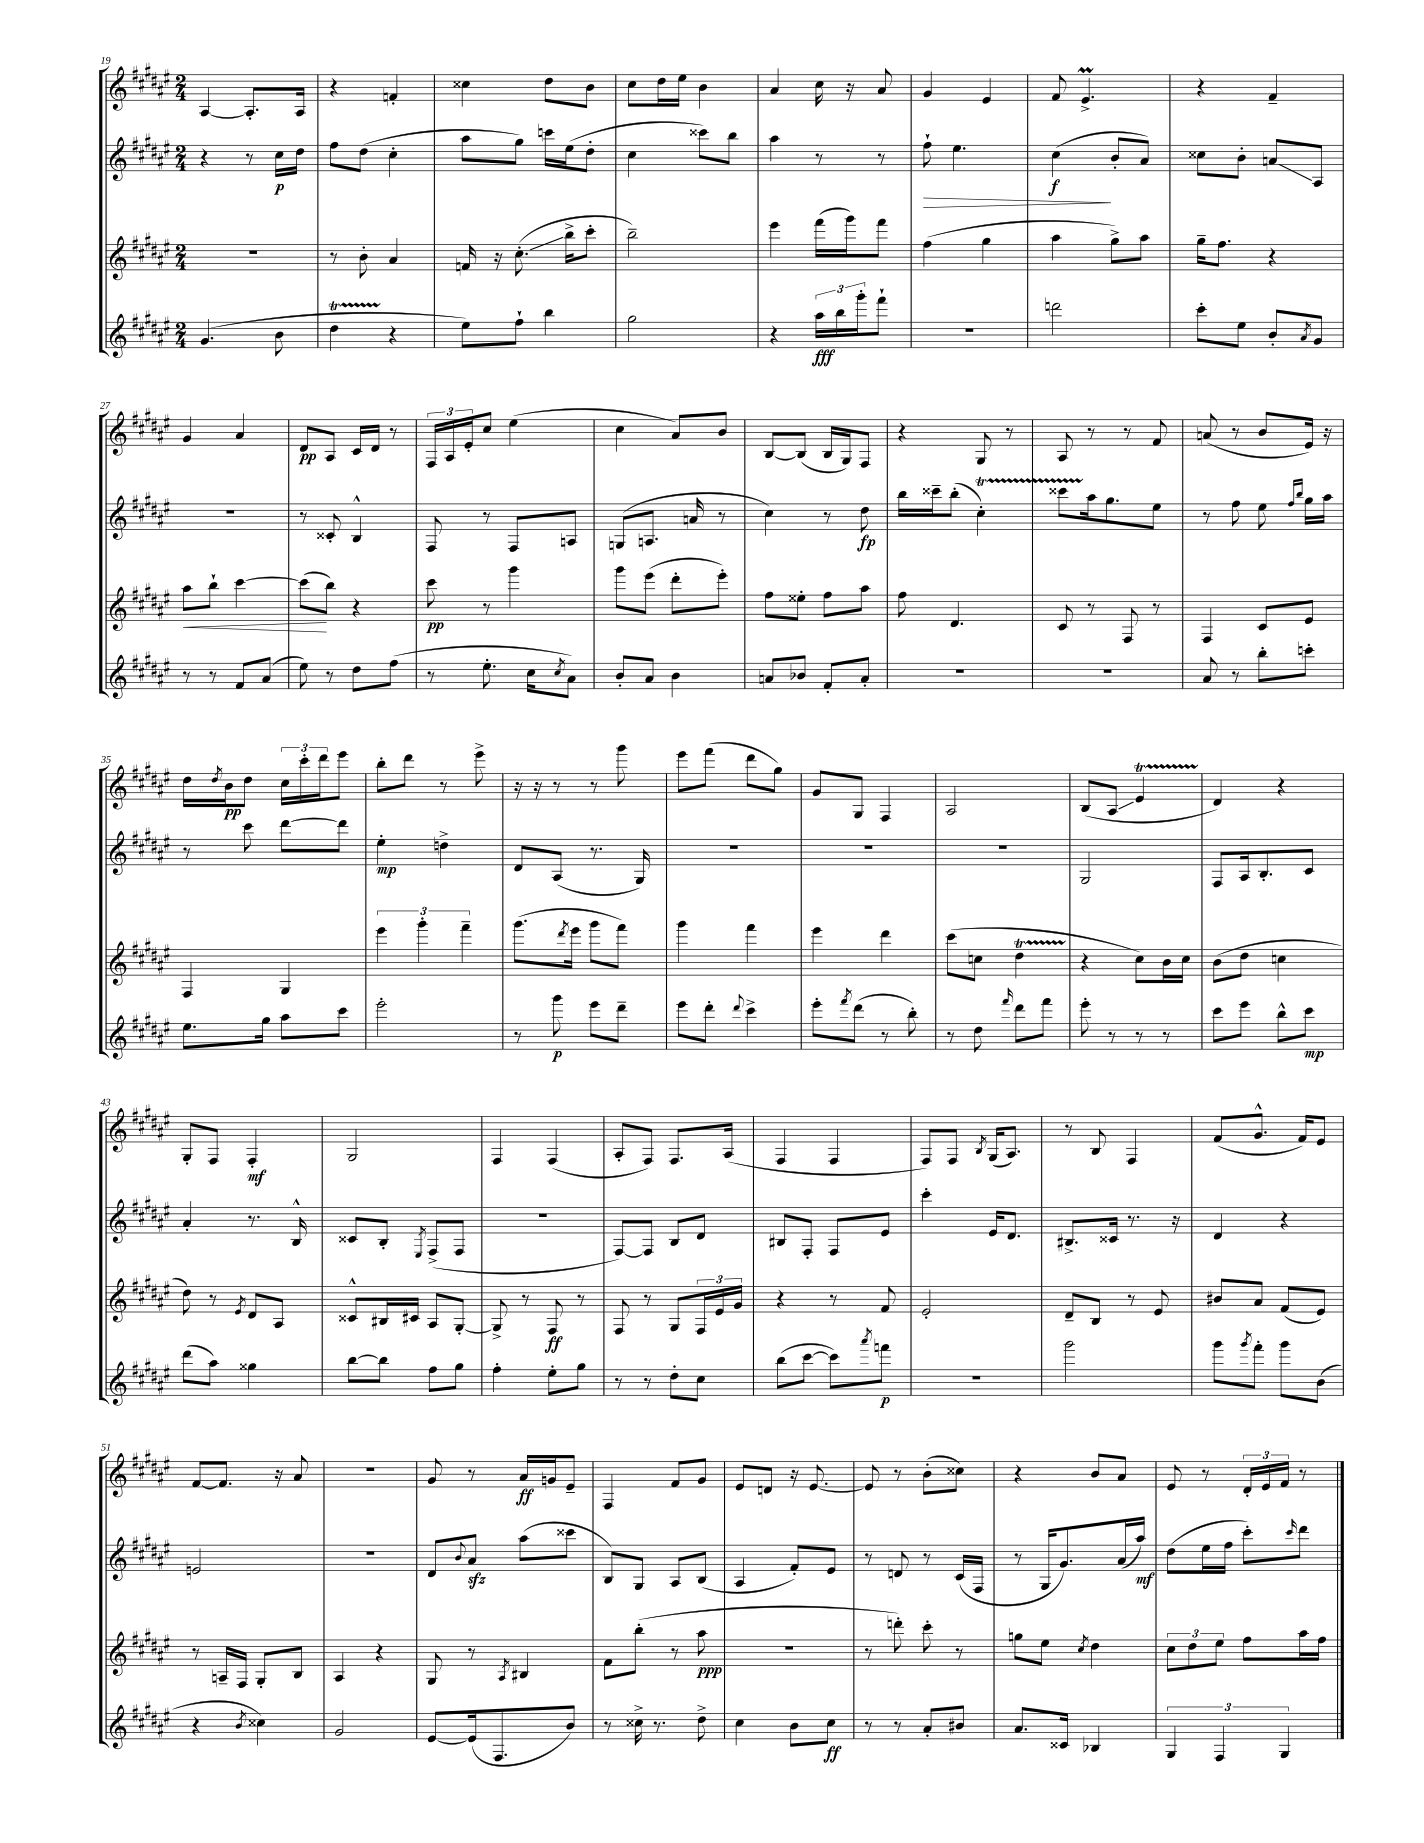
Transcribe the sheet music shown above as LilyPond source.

<<
\new StaffGroup <<
\new Staff = "s0" {
    \clef treble \key fis \major \numericTimeSignature \time 2/4
    ais4~ ais8.-. ais16 |
    r4 f'4-. |
    cisis''4 dis''8 b'8 |
    cis''8 dis''16 eis''16 b'4 |
    ais'4 cis''16 r16 ais'8 |
    gis'4 eis'4 |
    fis'8 eis'4.->\prall |
    r4 fis'4-- |
    gis'4 ais'4 |
    dis'8\pp ais8 cis'16 dis'16 r8 |
    \tuplet 3/2 { fis16 ais16 eis'16-. } cis''8 eis''4( |
    cis''4 ais'8) b'8 |
    b8~ b8( b16 gis16) fis8 |
    r4 gis8 r8 |
    ais8 r8 r8 fis'8 |
    a'8( r8 b'8 eis'16) r16 |
    dis''16 \acciaccatura { dis''8 } b'16\pp dis''8 \tuplet 3/2 { cis''16 cis'''16-. dis'''16 } eis'''8 |
    b''8-. dis'''8 r8 eis'''8-> |
    r16 r16 r8 r8 gis'''8 |
    eis'''8 fis'''8( dis'''8 gis''8) |
    gis'8 gis8 fis4 |
    ais2 |
    b8( ais8\glissando eis'4\startTrillSpan |
    dis'4\stopTrillSpan) r4 |
    gis8-. fis8 fis4-.\mf |
    gis2 |
    fis4 fis4( |
    ais8-. fis8) fis8. ais16( |
    fis4 fis4 |
    fis8) fis8 \acciaccatura { b8 } gis16( ais8.) |
    r8 b8 fis4 |
    fis'8( gis'8.-^ fis'16) eis'8 |
    fis'8~ fis'8. r16 ais'8 |
    r2 |
    gis'8 r8 ais'16\ff g'16 eis'8-- |
    fis4 fis'8 gis'8 |
    eis'8 d'8 r16 eis'8.~ |
    eis'8 r8 b'8-.( cisis''8) |
    r4 b'8 ais'8 |
    eis'8 r8 \tuplet 3/2 { dis'16-. eis'16 fis'16 } r8 \bar "|." |
}
\new Staff = "s1" {
    \clef treble \key fis \major \numericTimeSignature \time 2/4
    r4 r8 cis''16\p dis''16 |
    fis''8 dis''8( cis''4-. |
    ais''8 gis''8) c'''16 eis''16( dis''8-. |
    cis''4 cisis'''8) b''8 |
    ais''4 r8 r8 |
    fis''8-!\> eis''4. |
    cis''4\f\!( b'8-. ais'8) |
    cisis''8 b'8-. a'8\glissando ais8 |
    R2 |
    r8 cisis'8-. b4-^ |
    fis8 r8 fis8 a8 |
    g8( a8. a'16 r8 |
    cis''4) r8 dis''8\fp |
    b''16 cisis'''16-- b''8-.( cis''4-.\startTrillSpan) |
    cisis'''8 ais''16\stopTrillSpan gis''8. eis''8 |
    r8 fis''8 eis''8 \grace { fis''16 b''16 } gis''16 ais''16 |
    r8 cis'''8 dis'''8~ dis'''8 |
    eis''4-.\mp d''4-> |
    dis'8 ais8( r8. gis16) |
    R2 |
    R2 |
    R2 |
    gis2 |
    fis8 ais16 b8.-. cis'8 |
    ais'4-. r8. b16-^ |
    cisis'8 b8-. \acciaccatura { eis8 } fis8->( fis8 |
    r2 |
    fis8~) fis8 b8 dis'8 |
    bis8 fis8-. fis8 eis'8 |
    cis'''4-. eis'16 dis'8. |
    bis8.-> cisis'16 r8. r16 |
    dis'4 r4 |
    e'2 |
    R2 |
    dis'8 \appoggiatura { b'8 } ais'8\sfz ais''8( cisis'''8 |
    b8) gis8 ais8 b8( |
    ais4 fis'8-.) eis'8 |
    r8 d'8 r8 cis'16( fis16 |
    r8 gis16 gis'8.) ais'16( ais''16\mf) |
    dis''8( eis''16 fis''16 cis'''8-.) \grace { cis'''16 } dis'''8 \bar "|." |
}
\new Staff = "s2" {
    \clef treble \key fis \major \numericTimeSignature \time 2/4
    R2 |
    r8 b'8-. ais'4 |
    f'16 r16 cis''8.-.\glissando( b''16-> cis'''8-. |
    b''2--) |
    eis'''4 fis'''16( gis'''16) fis'''8 |
    fis''4( gis''4 |
    ais''4 gis''8->) ais''8 |
    gis''16-- fis''8. r4 |
    ais''8\< b''8-! cis'''4~ |
    cis'''8\!( b''8) r4 |
    cis'''8\pp r8 gis'''4 |
    gis'''8 eis'''8( dis'''8-. eis'''8-.) |
    fis''8 eisis''8-. fis''8 ais''8 |
    fis''8 dis'4. |
    cis'8 r8 fis8 r8 |
    fis4 cis'8 eis'8 |
    fis4 gis4 |
    \tuplet 3/2 { eis'''4 gis'''4-. fis'''4-- } |
    gis'''8.( \acciaccatura { dis'''8 } eis'''16 gis'''8 fis'''8) |
    gis'''4 fis'''4 |
    eis'''4 dis'''4 |
    cis'''8( c''8 dis''4\startTrillSpan |
    r4\stopTrillSpan cis''8) b'16 cis''16 |
    b'8( dis''8 c''4 |
    dis''8) r8 \acciaccatura { eis'8 } dis'8 ais8 |
    cisis'8-^ bis16 cis'16 ais8 gis8~-. |
    gis8-> r8 fis8\ff r8 |
    fis8 r8 gis8 \tuplet 3/2 { fis16 eis'16 gis'16 } |
    r4 r8 fis'8 |
    eis'2-. |
    dis'8-- b8 r8 eis'8 |
    bis'8 ais'8 fis'8( eis'8) |
    r8 a16-- fis16 gis8-. b8 |
    ais4 r4 |
    gis8 r8 \acciaccatura { ais8 } bis4 |
    fis'8 b''8-.( r8 ais''8\ppp |
    r2 |
    r8 d'''8-.) cis'''8-. r8 |
    g''8 eis''8 \acciaccatura { cis''8 } dis''4 |
    \tuplet 3/2 { cis''8 dis''8 eis''8 } fis''8 ais''16 fis''16 \bar "|." |
}
\new Staff = "s3" {
    \clef treble \key fis \major \numericTimeSignature \time 2/4
    gis'4.( b'8 |
    dis''4\startTrillSpan r4\stopTrillSpan |
    eis''8) fis''8-! b''4 |
    gis''2 |
    r4 \tuplet 3/2 { ais''16\fff b''16 gis'''16-. } fis'''8-! |
    r2 |
    d'''2 |
    cis'''8-. eis''8 b'8-. \acciaccatura { ais'8 } gis'8 |
    r8 r8 fis'8 ais'8( |
    eis''8) r8 dis''8 fis''8( |
    r8 eis''8.-. cis''16 \acciaccatura { cis''8 } ais'8) |
    b'8-. ais'8 b'4 |
    a'8 bes'8 fis'8-. a'8-. |
    R2 |
    R2 |
    ais'8 r8 b''8-. c'''8-. |
    eis''8. gis''16 ais''8 cis'''8 |
    eis'''2-. |
    r8 gis'''8\p eis'''8 dis'''8-- |
    eis'''8 dis'''8-. \appoggiatura { dis'''8 } cis'''4-> |
    eis'''8-. \acciaccatura { fis'''8 } dis'''8( r8 b''8-.) |
    r8 dis''8 \grace { fis'''16 } dis'''8 fis'''8 |
    eis'''8-. r8 r8 r8 |
    cis'''8 eis'''8 b''8-^ cis'''8\mp |
    dis'''8( ais''8) gisis''4 |
    b''8~ b''8 fis''8 gis''8 |
    fis''4-. eis''8-. gis''8 |
    r8 r8 dis''8-. cis''8 |
    b''8( cis'''8~ cis'''8) \acciaccatura { ais'''8 } f'''8\p |
    R2 |
    gis'''2 |
    gis'''8 \acciaccatura { gis'''8 } fis'''8-. gis'''8 b'8( |
    r4 \acciaccatura { b'8 } cisis''4) |
    gis'2 |
    eis'8~ eis'16( fis8. b'8) |
    r8 cisis''16-> r8. dis''8-> |
    cis''4 b'8 cis''8\ff |
    r8 r8 ais'8-. bis'8 |
    ais'8. cisis'16 bes4 |
    \tuplet 3/2 { gis4 fis4 gis4 } \bar "|." |
}
>>
>>
\layout { \context { \Score currentBarNumber = #19 } }
